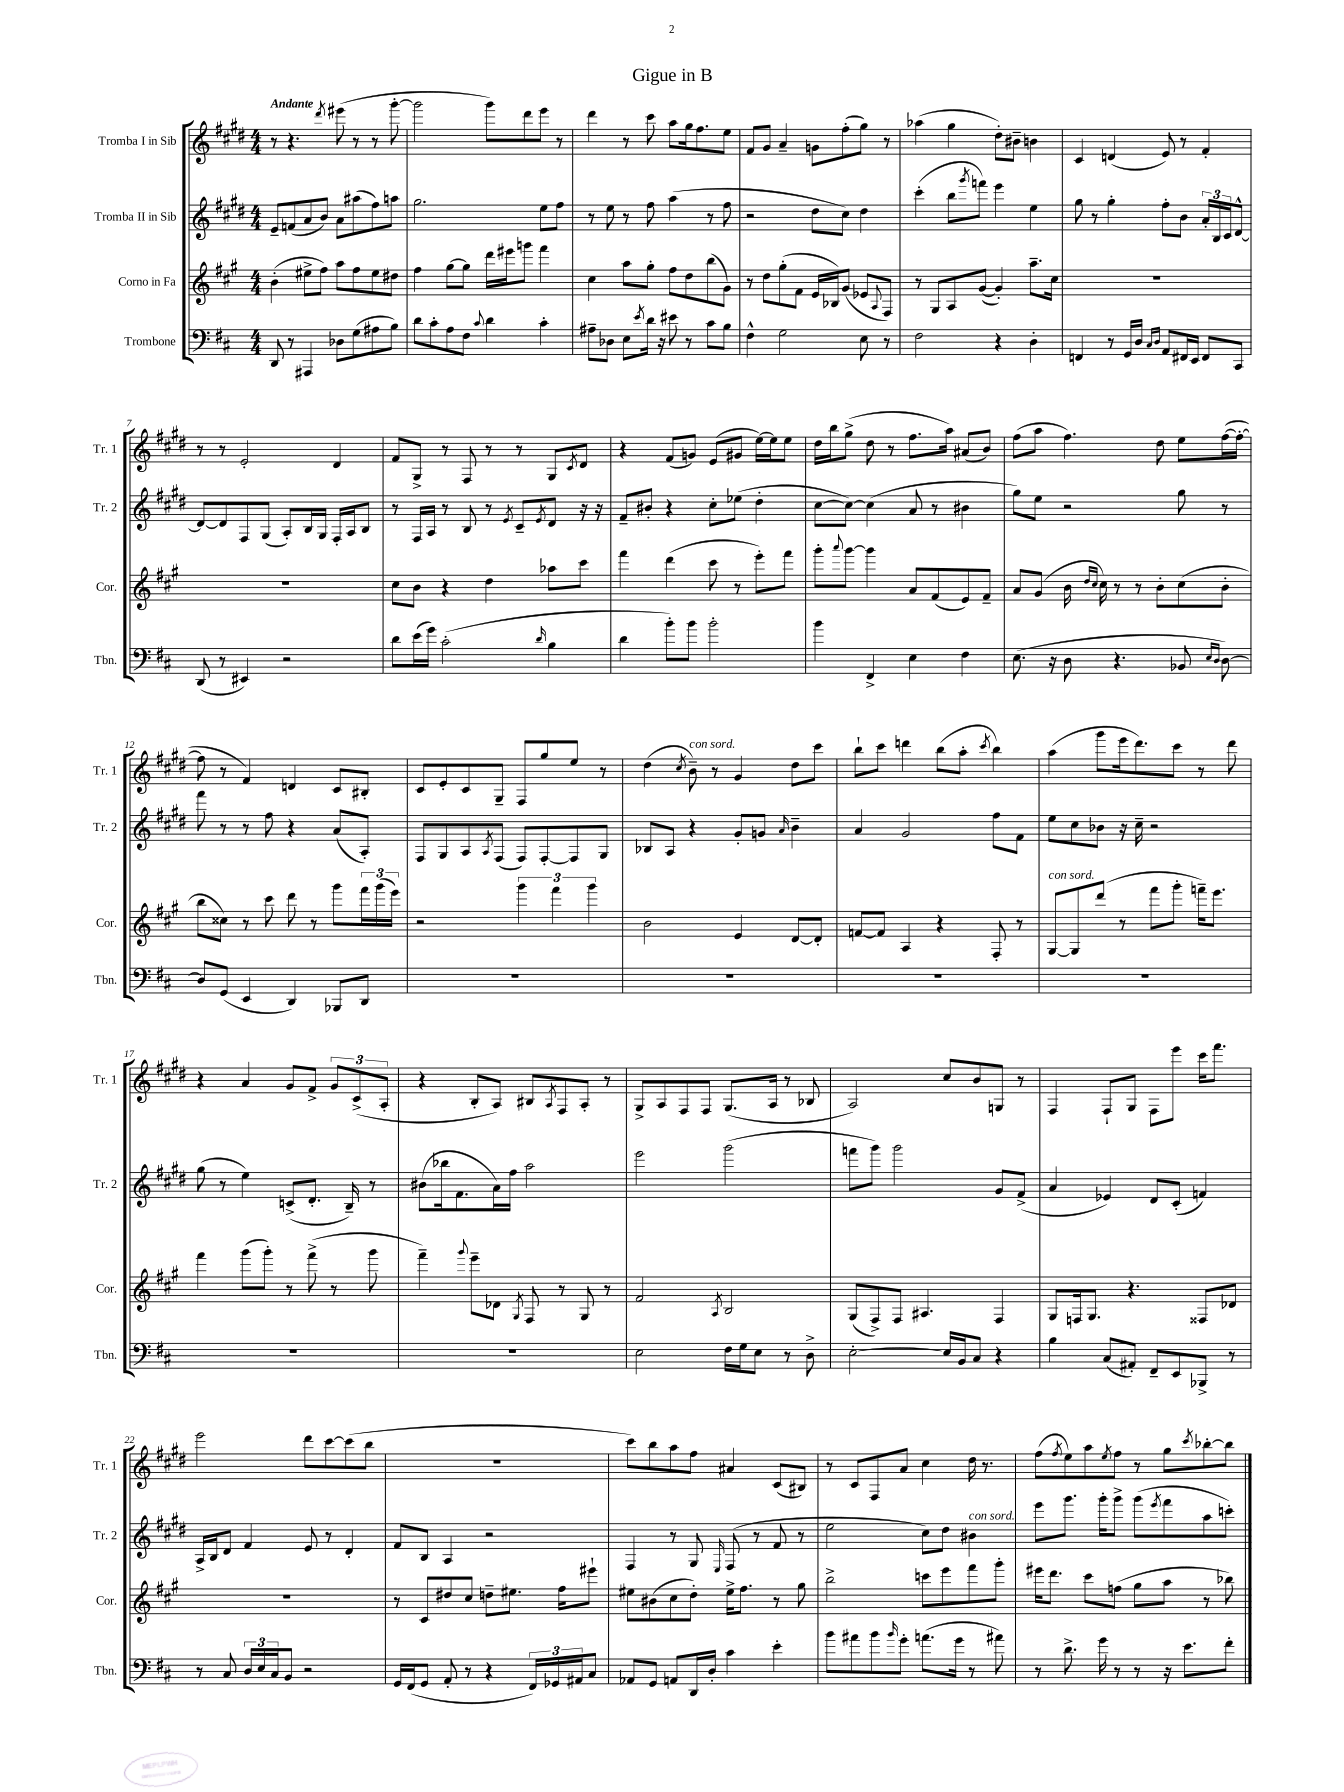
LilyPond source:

\header { title = "Gigue in B" }
<<
\new StaffGroup <<
\new Staff = "s0" \with { instrumentName = "Tromba I in Sib" shortInstrumentName = "Tr. 1" } {
    \clef treble \key e \major \numericTimeSignature \time 4/4 \tempo "Andante"
    r8 r4. \acciaccatura { dis'''8 } eis'''8( r8 r8 gis'''8~-. |
    gis'''2 gis'''8) dis'''8 e'''8 r8 |
    dis'''4 r8 cis'''8 a''8 gis''16 fis''8. e''8 |
    fis'8 gis'8 a'4-- g'8 fis''8-.( gis''8) r8 |
    aes''4( gis''4 dis''8-.) bis'8-- b'4 |
    cis'4 d'4( e'8) r8 fis'4-. |
    r8 r8 e'2-. dis'4 |
    fis'8 gis8-> r8 fis8 r8 r8 gis8 \acciaccatura { cis'8 } dis'8 |
    r4 fis'8( g'8) e'8( gis'8 e''16~) e''16 e''8 |
    dis''16 b''16 gis''8->( dis''8 r8 fis''8. a''16) ais'8( b'8) |
    fis''8( a''8 fis''4.) dis''8 e''8 fis''16~( fis''16~-. |
    fis''8 r8 fis'4) d'4 cis'8 bis8-. |
    cis'8 e'8-. cis'8 gis8-- fis8 gis''8 e''8 r8 |
    dis''4( \acciaccatura { cis''8 } b'8--^\markup { \italic "con sord." }) r8 gis'4 dis''8 cis'''8 |
    b''8-! cis'''8 d'''4 b''8( a''8-. \acciaccatura { cis'''8 } b''4) |
    a''4( gis'''8 e'''16 dis'''8.) cis'''8 r8 dis'''8 |
    r4 a'4 gis'8 fis'8-> \tuplet 3/2 { gis'8 cis'8->( a8-. } |
    r4 b8-. a8) bis8 \acciaccatura { a8 } fis8 a8-. r8 |
    gis8-> a8 fis8 fis8 gis8.( a16 r8 bes8 |
    a2) cis''8 b'8 g8 r8 |
    fis4 fis8-! gis8 fis8 e'''8 cis'''16 fis'''8. |
    e'''2 dis'''8 cis'''8~ cis'''8( b''8 |
    R1 |
    cis'''8) b''8 a''8 fis''8 ais'4 cis'8( bis8) |
    r8 cis'8 fis8 a'8 cis''4 dis''16 r8. |
    fis''8( \acciaccatura { fis''8 } e''8) a''8 \acciaccatura { e''8 } fis''8 r8 gis''8 \acciaccatura { cis'''8 } bes''8~-. bes''8 \bar "|." |
}
\new Staff = "s1" \with { instrumentName = "Tromba II in Sib" shortInstrumentName = "Tr. 2" } {
    \clef treble \key e \major \numericTimeSignature \time 4/4
    e'8-- f'8( a'8 b'8) a'8 ais''8( fis''8) a''8 |
    gis''2. e''8 fis''8 |
    r8 e''8 r8 fis''8 a''4( r8 fis''8 |
    r2 dis''8 cis''8) dis''4 |
    cis'''4-.( b''8 \acciaccatura { gis'''8 } f'''8) e'''4 e''4 |
    gis''8 r8 gis''4-. fis''8-. b'8 \tuplet 3/2 { a'16-. b16 cis'16 } dis'8~-^ |
    dis'8~ dis'8 fis8 gis8( a8-.) b16 gis16 fis16-. a16 b8 |
    r8 fis16 a16 r8 b8 r8 \acciaccatura { e'8 } cis'8-- \acciaccatura { e'8 } dis'8 r16 r16 |
    fis'8-- bis'8-. r4 cis''8-. ees''8( dis''4-. |
    cis''8~ cis''8~) cis''4( a'8 r8 bis'4 |
    gis''8) e''8 r2 gis''8 r8 |
    fis'''8 r8 r8 fis''8 r4 a'8( a8-.) |
    fis8 gis8 a8 \acciaccatura { a8 } fis8( fis8) fis8~-. fis8 gis8 |
    bes8 a8 r4 gis'8-. g'8 \grace { a'16 } b'4-- |
    a'4 gis'2 fis''8 fis'8 |
    e''8 cis''8 bes'8 r16 cis''16-- r2 |
    gis''8( r8 e''4) c'8->( dis'8.-. b16--) r8 |
    bis'8( bes''16 fis'8. a'16) fis''16 a''2 |
    e'''2 gis'''2( |
    f'''8 gis'''8) gis'''2 gis'8 fis'8->( |
    a'4 ees'4) dis'8 cis'8-.( f'4) |
    a16-> b16 dis'8 fis'4 e'8 r8 dis'4-. |
    fis'8 b8 a4 r2 |
    fis4 r8 gis8 \grace { e16 } fis8( r8 fis'8 r8 |
    e''2 cis''8) dis''8 bis'4^\markup { \italic "con sord." } |
    e'''8 gis'''8. gis'''16-. gis'''8-> gis'''8( \acciaccatura { e'''8 } fis'''8 a''8 c'''8-.) \bar "|." |
}
\new Staff = "s2" \with { instrumentName = "Corno in Fa" shortInstrumentName = "Cor." } {
    \clef treble \key a \major \numericTimeSignature \time 4/4
    b'4-.( eis''8-> fis''8) a''8 fis''8 eis''8 dis''8 |
    fis''4 gis''8~ gis''8 d'''16 eis'''16 g'''8 fis'''4 |
    cis''4 a''8 gis''8-. fis''8 d''8 b''8( gis'8) |
    r8 d''8 gis''8-.( fis'8 e'16 bes16) gis'8( ees'8 \appoggiatura { a8 } fis8) |
    r8 gis8 a8 gis'8~( gis'4-.) a''8.-- cis''16 |
    R1 |
    R1 |
    cis''8 b'8 r4 d''4 aes''8 cis'''8 |
    fis'''4 d'''4( cis'''8 r8 e'''8-.) fis'''8 |
    gis'''8-. \appoggiatura { a'''8 } gis'''8~ gis'''4 a'8 fis'8( e'8) fis'8-- |
    a'8 gis'8( b'16 \grace { d''16 cis''16 } cis''16) r8 r8 b'8-. cis''8( b'8-. |
    b''8 cisis''8) r8 cis'''8 d'''8 r8 gis'''8 \tuplet 3/2 { fis'''16 gis'''16( e'''16) } |
    r2 \tuplet 3/2 { gis'''4 fis'''4 gis'''4 } |
    b'2 e'4 d'8~ d'8-. |
    f'8~ f'8 a4 r4 fis8-. r8 |
    gis8~^\markup { \italic "con sord." } gis8 d'''8( r8 fis'''8 gis'''8-. f'''16--) e'''8. |
    fis'''4 gis'''8( gis'''8-.) r8 fis'''8->( r8 gis'''8 |
    fis'''4--) \appoggiatura { gis'''8 } e'''8-- des'8 \acciaccatura { gis8 } fis8 r8 gis8 r8 |
    fis'2 \acciaccatura { a8 } b2 |
    gis8( fis8->) fis8 ais4. fis4 |
    gis8 f16 gis8. r4. fisis8 des'8 |
    R1 |
    r8 cis'8 dis''8 cis''8 d''8-- eis''8. fis''16 eis'''8-! |
    eis''8 bis'8( cis''8 d''8-.) eis''16-> fis''8. r8 gis''8 |
    b''2-> c'''8 e'''8 fis'''8 gis'''8-. |
    eis'''16 d'''8. cis'''8 f''8( gis''8 a''8 r8 bes''8) \bar "|." |
}
\new Staff = "s3" \with { instrumentName = "Trombone" shortInstrumentName = "Tbn." } {
    \clef bass \key d \major \numericTimeSignature \time 4/4
    d,8 r8 ais,,4 des8 g8( ais8 b8) |
    d'8 cis'8-. a8 fis8 \appoggiatura { cis'8 } d'4 cis'4-. |
    ais8-- des8 e8 \acciaccatura { e'8 } d'16 r16 eis'8 r8 cis'8 b8 |
    fis4-^ g2 e8 r8 |
    fis2 r4 d4-. |
    f,4 r8 g,16 d16 \grace { cis16 d16 } a,8 fis,16 e,16 fis,8 cis,8 |
    d,8( r8 eis,4) r2 |
    d'8 e'16( g'16) cis'2-.( \grace { d'16 } b4 |
    d'4 b'8-.) b'8 b'2-. |
    b'4 fis,4-> e4 fis4 |
    e8.( r16 d8 r4. bes,8 \grace { e16 d16 } d8~) |
    d8 g,8( e,4 d,4) bes,,8 d,8 |
    R1 |
    R1 |
    R1 |
    R1 |
    R1 |
    R1 |
    e2 fis16 g16 e8 r8 d8-> |
    e2~-. e16 b,16 cis8 r4 |
    b4 cis8( ais,8-.) fis,8-- e,8 bes,,8-> r8 |
    r8 cis8 \tuplet 3/2 { d16 e16 cis16 } b,8 r2 |
    g,16 fis,16( g,8 a,8-. r8 r4 \tuplet 3/2 { fis,16) ges,16 ais,16 } cis8 |
    aes,8 g,8 a,8 d,16 d16-. cis'4 e'4-. |
    b'8 ais'8 b'8 \grace { b'16 } g'8-. a'8.( g'16 r8 ais'8) |
    r8 d'8.-> g'16 r8 r8 r16 e'8. fis'8-. \bar "|." |
}
>>
>>
